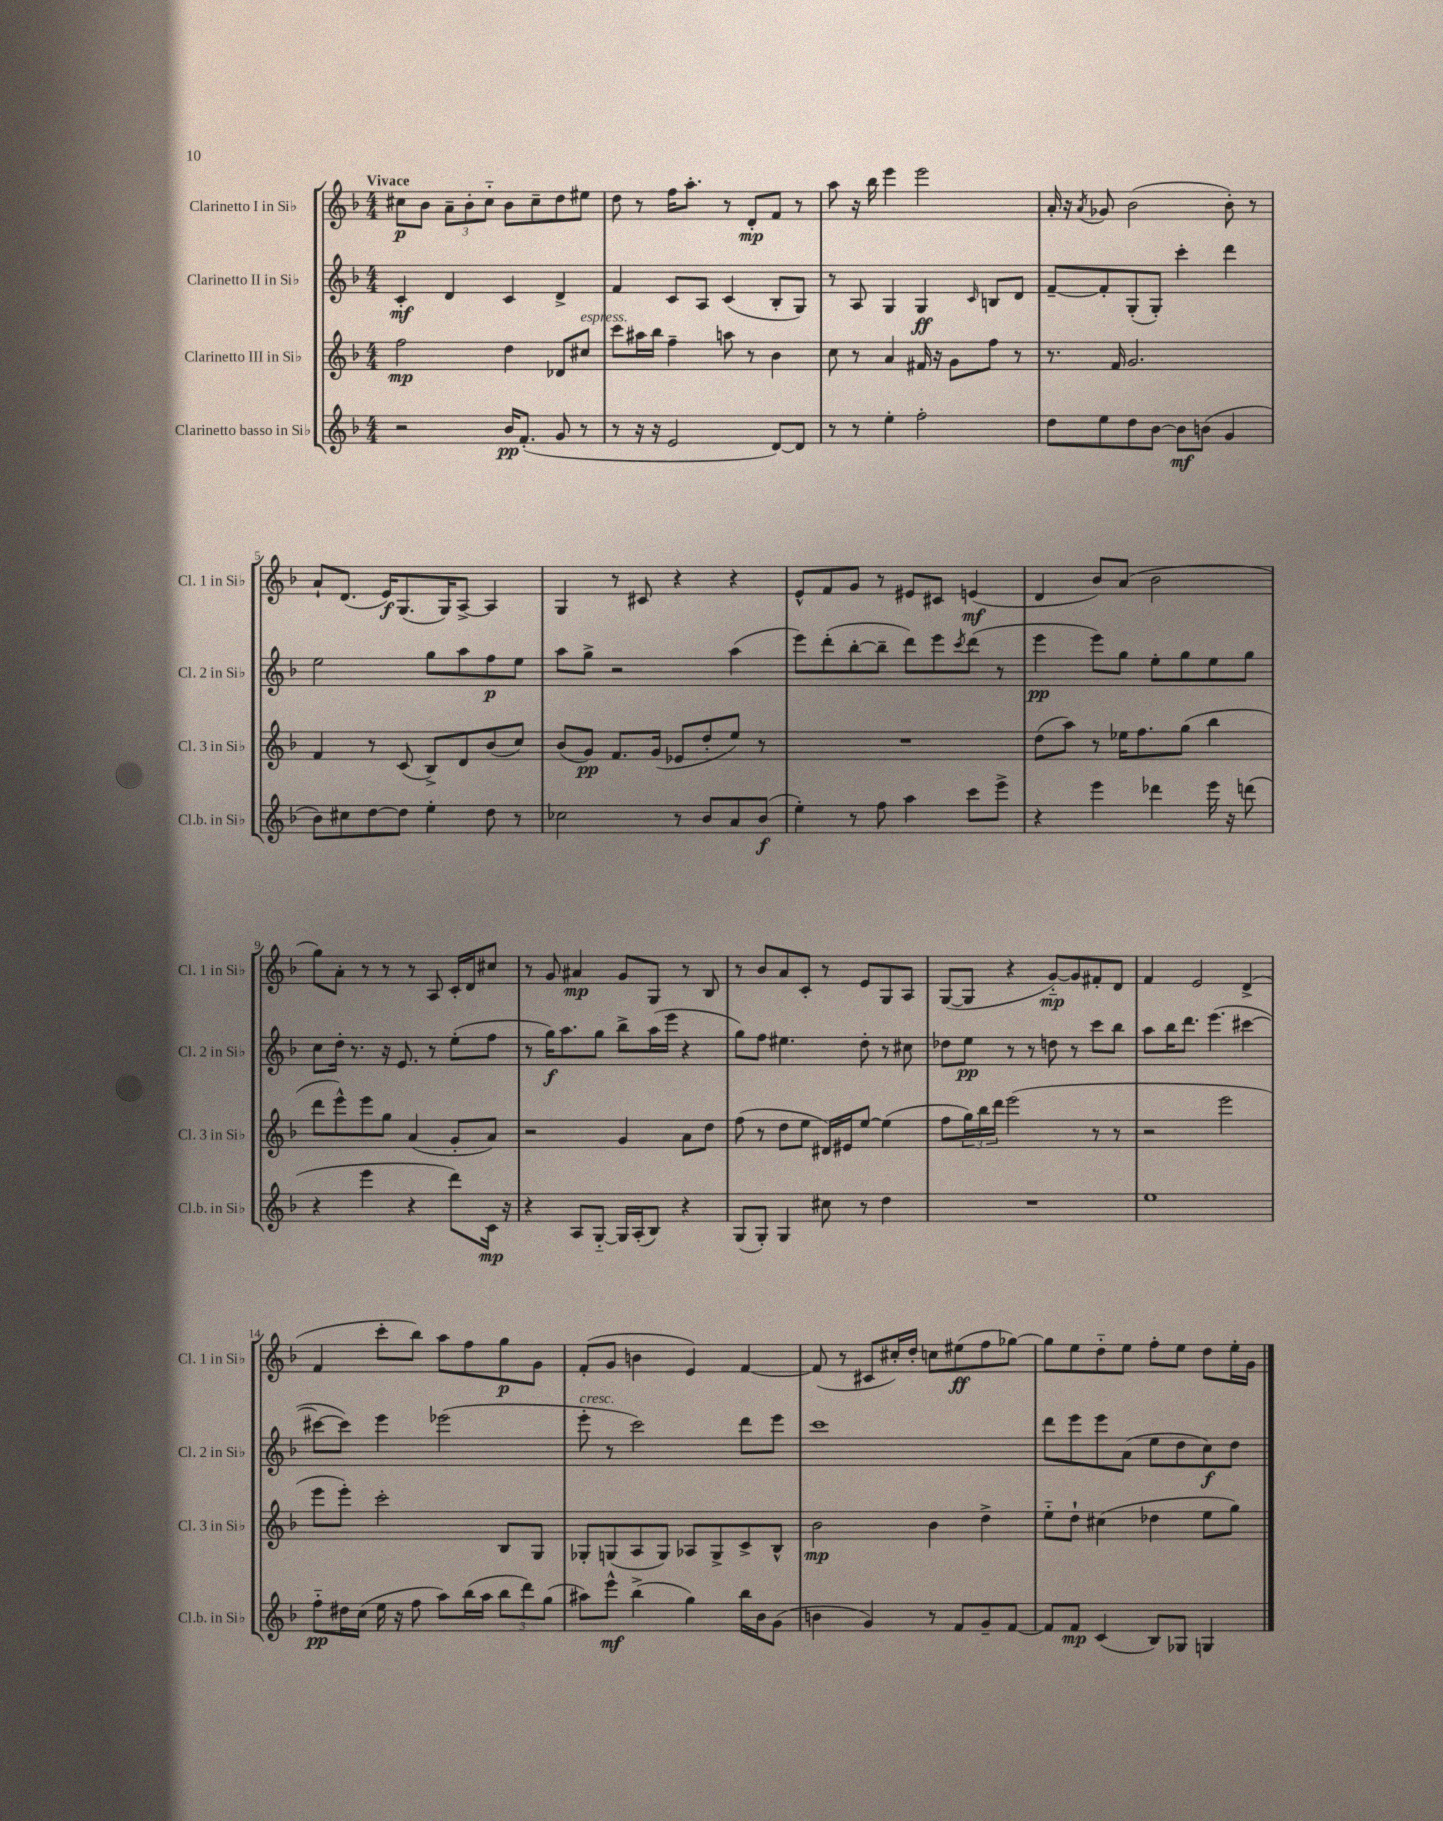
<<
\new StaffGroup <<
\new Staff = "s0" \with { instrumentName = "Clarinetto I in Sib" shortInstrumentName = "Cl. 1 in Sib" } {
    \clef treble \key f \major \numericTimeSignature \time 4/4 \tempo "Vivace"
    cis''8\p bes'8 \tuplet 3/2 { a'8-- bes'8-. cis''8-_ } bes'8 cis''8-- d''8 eis''8 |
    d''8 r8 f''16 a''8.-. r8 d'8-.\mp f'8 r8 |
    a''8 r16 bes''16 e'''4 e'''2 |
    a'16-. r16 \acciaccatura { a'8 } ges'8 bes'2( bes'8-.) r8 |
    a'8-! d'8.( e'16\f) g8.( g16) a8~-> a4 |
    g4 r8 cis'8 r4 r4 |
    e'8-^ f'8 g'8 r8 eis'8 cis'8 e'4\mf( |
    d'4 bes'8) a'8( bes'2 |
    g''8) a'8-. r8 r8 r8 a8 c'16-. d'16 cis''8 |
    r8 g'8 ais'4\mp g'8 g8 r8 bes8 |
    r8 bes'8 a'8 c'8-. r8 e'8 g8 a8 |
    g8~( g8 r4 g'8~-_\mp) g'8 fis'8-. d'8 |
    f'4 e'2 d'4->( |
    f'4 c'''8-. bes''8) a''8 f''8 g''8\p g'8 |
    f'8-.( g'8 b'4 e'4) f'4~ |
    f'8( r8 cis'8 cis''16-.) d''16-. c''8 eis''8\ff( f''8 ges''8~) |
    ges''8 e''8 d''8-_ e''8 f''8-. e''8 d''8 e''16-. g'16 \bar "|." |
}
\new Staff = "s1" \with { instrumentName = "Clarinetto II in Sib" shortInstrumentName = "Cl. 2 in Sib" } {
    \clef treble \key f \major \numericTimeSignature \time 4/4
    c'4-.\mf d'4 c'4 d'4-> |
    f'4 c'8 a8 c'4( bes8-. g8) |
    r8 a8 g4 g4\ff \grace { c'16 } b8 d'8 |
    f'8~-- f'8-. g8-.( g8-.) c'''4-. d'''4 |
    e''2 g''8 a''8 f''8\p e''8 |
    a''8 g''8-> r2 a''4( |
    e'''8) d'''8-.( bes''8~-. bes''8-- d'''8) e'''8 \acciaccatura { c'''8 } d'''8( r8 |
    e'''4\pp e'''8) g''8 e''8-. g''8 e''8 g''8 |
    c''8 d''16-. r8. r16 e'8. r8 e''8-.( f''8 |
    r8 g''16\f) a''8. g''8 bes''8-> a''16( e'''16 r4 |
    g''8) f''8 eis''4. d''8-. r8 cis''8 |
    des''8 e''8\pp r8 r8 d''8 r8 c'''8 bes''8 |
    a''8 bes''16 d'''8. e'''4.( cis'''4~ |
    cis'''8~ cis'''8) e'''4 ees'''2( |
    e'''8-.^\markup { \italic "cresc." } r8 c'''2) d'''8 e'''8 |
    c'''1 |
    d'''8 e'''8 e'''8 a'8( e''8 d''8 c''8\f) d''8 \bar "|." |
}
\new Staff = "s2" \with { instrumentName = "Clarinetto III in Sib" shortInstrumentName = "Cl. 3 in Sib" } {
    \clef treble \key f \major \numericTimeSignature \time 4/4
    f''2\mp d''4 des'8 cis''8^\markup { \italic "espress." } |
    c'''8 ais''16 bes''16 f''4-- a''8 r8 bes'4 |
    c''8 r8 a'4 fis'16 r16 g'8 f''8 r8 |
    r8. f'16 g'2. |
    f'4 r8 c'8( bes8->) d'8 bes'8( c''8) |
    bes'8( g'8\pp) f'8. g'16( ees'8 d''8-. e''8) r8 |
    R1 |
    d''8( a''8) r8 ees''16 f''8. g''8( bes''4 |
    d'''8 e'''8-^) e'''8 g''8 a'4( g'8-. a'8) |
    r2 g'4 a'8 d''8 |
    f''8( r8 d''8 e''8 dis'16) eis'16 e''8~ e''4( |
    f''8 \tuplet 3/2 { g''16) bes''16 d'''16 } e'''2( r8 r8 |
    r2 e'''2 |
    e'''8 e'''8-.) c'''2-. bes8 g8 |
    ges8-. g8( a8 g8) aes8 g8-> c'8-> bes8-^ |
    bes'2\mp bes'4 d''4-> |
    e''8-_ d''8-! cis''4( des''4 e''8 g''8) \bar "|." |
}
\new Staff = "s3" \with { instrumentName = "Clarinetto basso in Sib" shortInstrumentName = "Cl.b. in Sib" } {
    \clef treble \key f \major \numericTimeSignature \time 4/4
    r2 bes'16\pp f'8.-.( g'8 r8 |
    r8 r16 r16 e'2 d'8~) d'8 |
    r8 r8 e''4-. f''2-. |
    d''8 e''8 d''8 bes'8~ bes'8\mf b'8( g'4 |
    bes'8) cis''8 d''8~ d''8 e''4-. d''8 r8 |
    ces''2 r8 bes'8 a'8 bes'8\f( |
    e''4-.) r8 f''8 a''4 c'''8 e'''8-> |
    r4 e'''4 des'''4 e'''16 r16 d'''8( |
    r4 e'''4 r4 d'''8) c'16\mp r16 |
    r4 a8 g8~-_ g16 a16-.( bes8) r4 |
    g8( g8-.) g4 cis''8 r8 d''4 |
    R1 |
    e''1 |
    f''8-_\pp dis''16 c''16( e''16 r16 f''8 a''8) bes''16( a''16 \tuplet 3/2 { bes''8 d'''8) g''8( } |
    ais''8) e'''8-^\mf bes''4->( g''4) bes''16 bes'16 g'8( |
    b'4 g'4) r8 f'8 g'8-- f'8~ |
    f'8 f'8\mp c'4( bes8) ges8 g4 \bar "|." |
}
>>
>>
